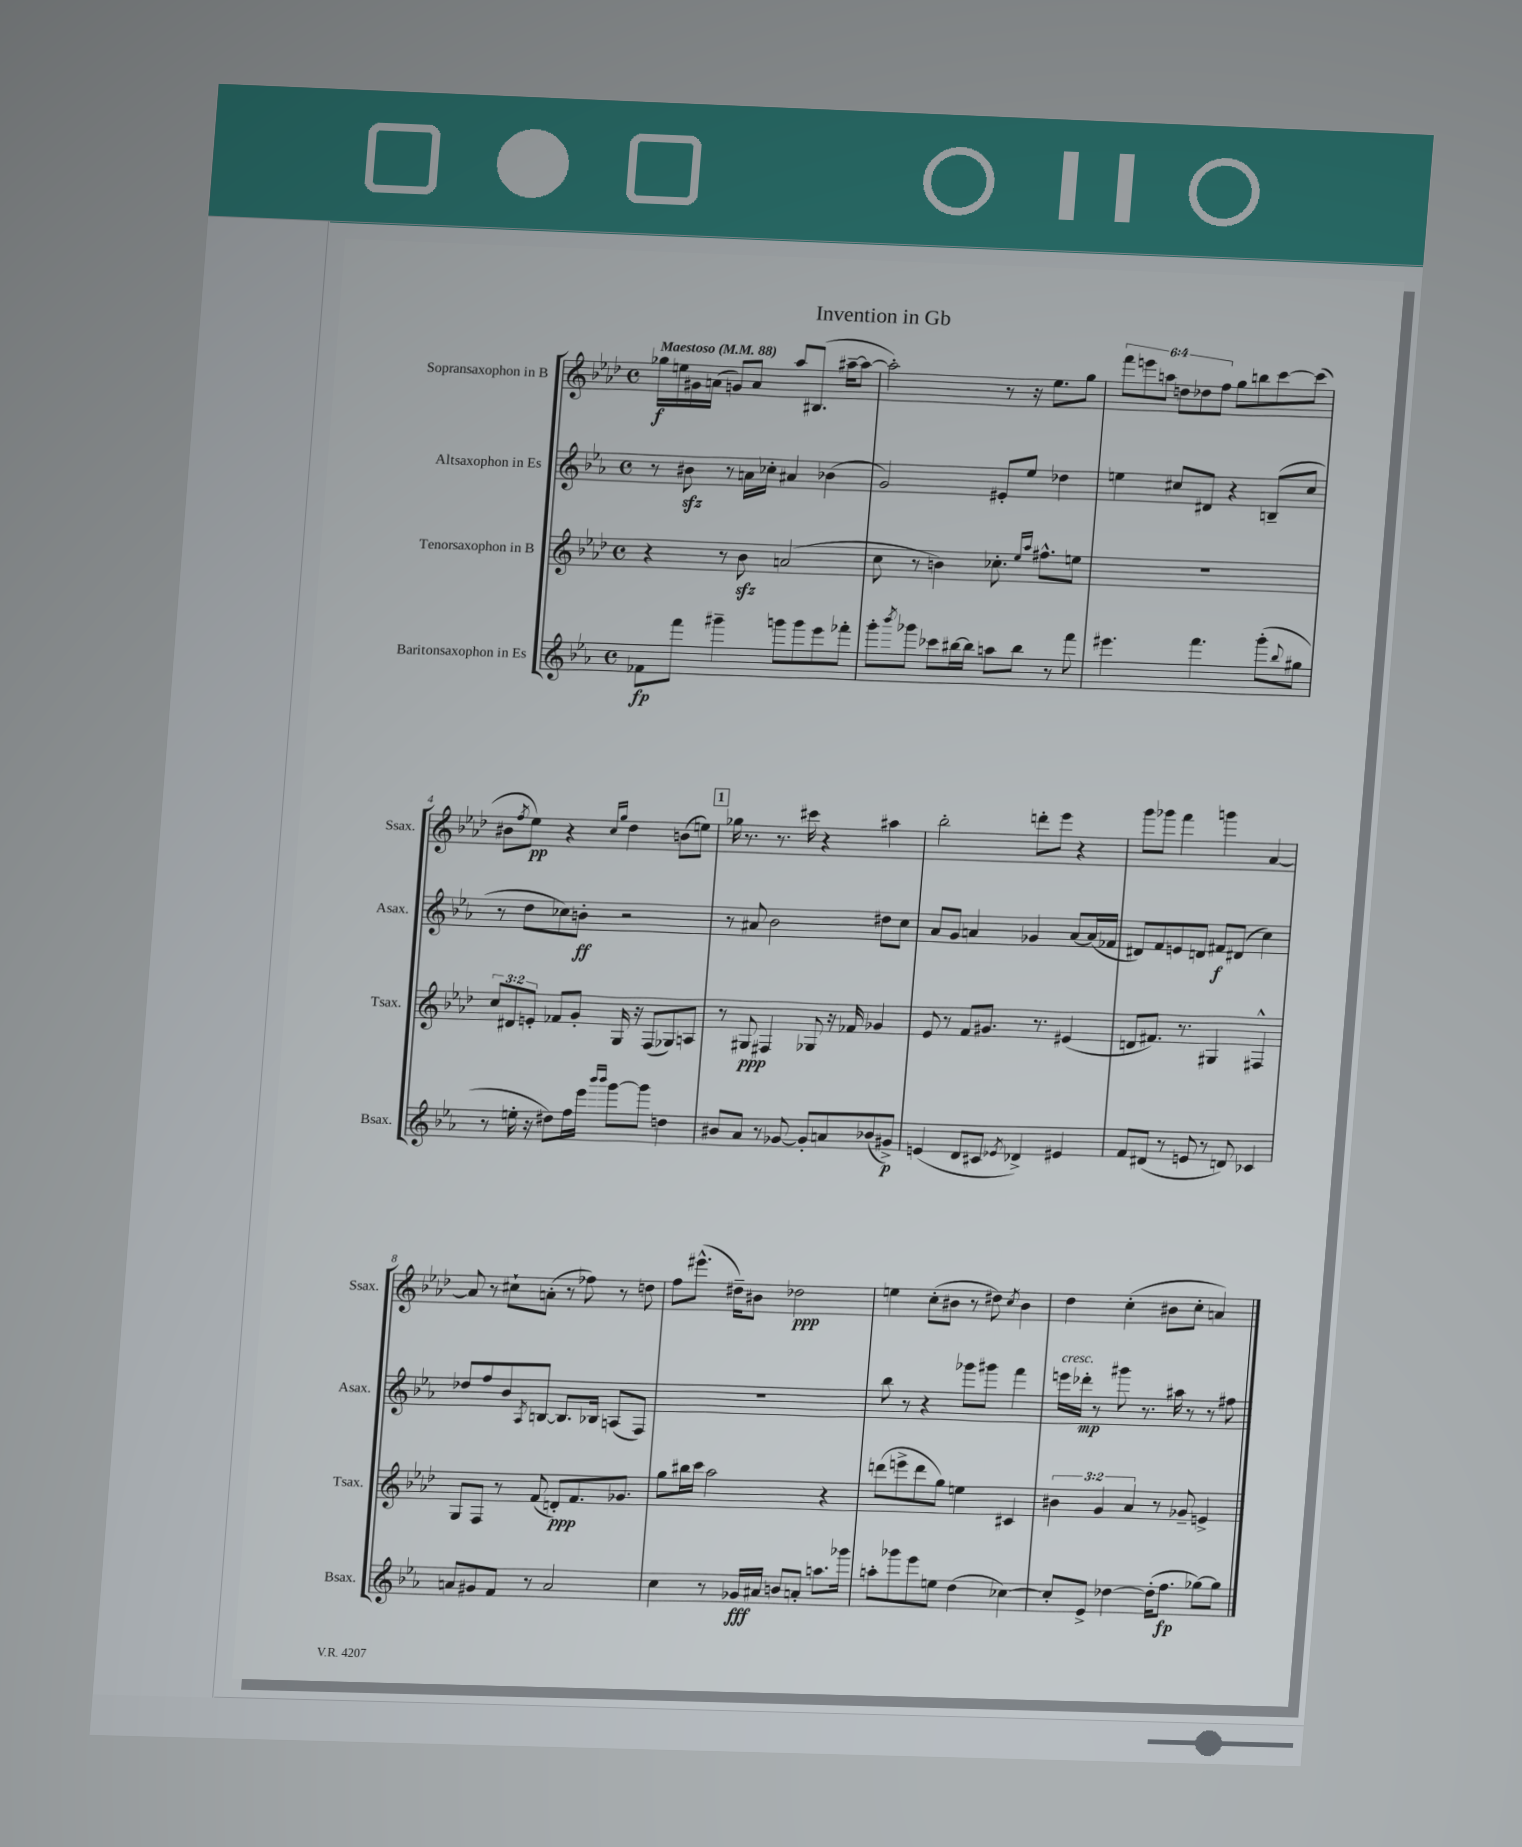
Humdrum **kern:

**kern	**dynam	**kern	**dynam	**kern	**dynam	**kern	**dynam
*part4	*part4	*part3	*part3	*part2	*part2	*part1	*part1
*staff4	*staff4	*staff3	*staff3	*staff2	*staff2	*staff1	*staff1
*I"Baritonsaxophon in Es	*	*I"Tenorsaxophon in B	*	*I"Altsaxophon in Es	*	*I"Sopransaxophon in B	*
*I'Bsax.	*	*I'Tsax.	*	*I'Asax.	*	*I'Ssax.	*
*clefG2	*	*clefG2	*	*clefG2	*	*clefG2	*
*k[b-e-a-]	*	*k[b-e-a-d-]	*	*k[b-e-a-]	*	*k[b-e-a-d-]	*
*M4/4	*	*M4/4	*	*M4/4	*	*M4/4	*
*met(c)	*	*met(c)	*	*met(c)	*	*met(c)	*
*MM88	*	*MM88	*	*MM88	*	*MM88	*
=1	=1	=1	=1	=1	=1	=1	=1
!	!	!	!	!	!	!LO:TX:a:B:t=Maestoso	!
8f-X\L	fp	4r	.	8r	.	16gg-X\LL	f
.	.	.	.	.	.	16een\	.
8fff\J	.	.	.	8b#Xzz\	.	16g#X\	.
.	.	.	.	.	.	(16an\JJ	.
4ggg#X~\	.	8r	.	8r	.	8gn/L)	.
.	.	8b-zz\	.	16an\LL	.	8a/J	.
.	.	.	.	16cc-X'\JJ	.	.	.
8gggn\L	.	(2an/	.	4a#X/	.	8aa-/L	.
8ggg\	.	.	.	.	.	(8.B#X/J	.
8eee-\	.	.	.	(4b-X\	.	.	.
.	.	.	.	.	.	[16aa#X~\KL	.
8fff-X'\J	.	.	.	.	.	8aa#\J_	.
=2	=2	=2	=2	=2	=2	=2	=2
8ggg'\L	.	8cc\	.	2g/)	.	2aa#'\])	.
8qbbb-/	.	.	.	.	.	.	.
8ggg-X\J	.	8r	.	.	.	.	.
8ccc-X\L	.	4bn\)	.	.	.	.	.
[16bb#X\L	.	.	.	.	.	.	.
16bb#\JJ]	.	.	.	.	.	.	.
8aan\L	.	8.cc-X'\	.	8e#X'/L	.	8r	.
8bb#\J	.	.	.	8ee-/J	.	16r	.
.	.	16qqee-/LL	.	.	.	.	.
.	.	16qqaa-/JJ	.	.	.	.	.
.	.	8.ff#X^^\L	.	.	.	8.ee-\L	.
8r	.	.	.	4dd-X\	.	.	.
8fff\	.	8een\J	.	.	.	8gg\J	.
=3	=3	=3	=3	=3	=3	=3	=3
4.eee#X\	.	1r	.	4een\	.	12fff\L	.
.	.	.	.	.	.	12eeen\	.
.	.	.	.	.	.	12aan\J	.
.	.	.	.	8cc#X/L	.	12ddn\L	.
.	.	.	.	.	.	12dd-X\	.
4.fff\	.	.	.	8d#X/J	.	.	.
.	.	.	.	.	.	12ff\J	.
.	.	.	.	4r	.	8gg\L	.
.	.	.	.	.	.	8bbn\	.
(8ggg'\L	.	.	.	(8Bn~/L	.	[8ccc\	.
8qqbb-/	.	.	.	.	.	.	.
8gg#X\J	.	.	.	8cc#/J	.	(8ccc\J]	.
!!LO:LB:g=z
=4	=4	=4	=4	=4	=4	=4	=4
8r	.	12cc/L	.	8r	.	8b#X\L	.
.	.	12d#X/	.	.	.	.	.
.	.	.	.	.	.	8qff/	.
16een'\	.	.	.	8dd\L	.	8ee-\J)	pp
.	.	12en'/J	.	.	.	.	.
16r	.	.	.	.	.	.	.
8dd#X\L)	.	8f-X/L	.	8cc-X\)	.	4r	.
16ff\L	.	8g'/J	.	8bn'\J	ff	.	.
16eee-\JJ	.	.	.	.	.	.	.
16qqbbb-/LL	.	.	.	.	.	16qqcc/LL	.
16qqbbb-/JJ	.	.	.	.	.	16qqgg/JJ	.
[8ggg\L	.	16G/	.	2r	.	4dd-\	.
.	.	16r	.	.	.	.	.
8ggg\J]	.	(8F/L	.	.	.	.	.
4ddn\	.	8G-X/)	.	.	.	(8bn\L	.
.	.	8An/J	.	.	.	8een\J)	.
!!LO:REH:place=s1:t=1
=5	=5	=5	=5	=5	=5	=5	=5
8b#X/L	.	8r	.	8r	.	16gg-X\	.
.	.	.	.	.	.	8.r	.
8a-/J	.	8G#X/	ppp	8a#X/	.	.	.
8r	.	4F#X/	.	2b-\	.	8.r	.
[8g-X/	.	.	.	.	.	.	.
.	.	.	.	.	.	16ccc#X\	.
8g-'/L]	.	8G-X/	.	.	.	4r	.
8an/	.	16r	.	.	.	.	.
.	.	16f-X/	.	.	.	.	.
(8b-X/	.	4g-X/	.	8dd#X\L	.	4aa#X\	.
8g#X^/J)	p	.	.	8cc\J	.	.	.
=6	=6	=6	=6	=6	=6	=6	=6
(4en/	.	8e-/	.	8a-/L	.	2bb-'\	.
.	.	8r	.	8g/J	.	.	.
8d/L	.	8f/L	.	4an/	.	.	.
8c#X/J	.	8.g#X/J	.	.	.	.	.
8qe-X/	.	.	.	.	.	.	.
4d-X^/)	.	.	.	4g-X/	.	8dddn'\L	.
.	.	8.r	.	.	.	.	.
.	.	.	.	.	.	8eee-\J	.
4e#X/	.	(4e#X/	.	[8a/L	.	4r	.
.	.	.	.	(16a/L]	.	.	.
.	.	.	.	16f-X/JJ	.	.	.
=7	=7	=7	=7	=7	=7	=7	=7
8f/L	.	8dn/L	.	8d#X/L)	.	8ggg\L	.
(8d#X/J	.	8.f#X/J)	.	8f/	.	8ggg-X\J	.
8r	.	.	.	8en/	.	4fff\	.
.	.	8.r	.	.	.	.	.
8en/	.	.	.	8dn/J	.	.	.
8r	.	4G#X/	.	8f#X/L	f	4gggn\	.
8dn/)	.	.	.	(8d#X/J	.	.	.
4c-X/	.	4F#X^^/	.	4cc\)	.	[4a-/	.
!!LO:LB:g=z
=8	=8	=8	=8	=8	=8	=8	=8
8an/L	.	8G/L	.	8dd-X/L	.	8a-/]	.
8g#X/	.	8F/J	.	8ff/	.	8r	.
8f/J	.	8r	.	8b-/	.	8cc#X`\L	.
.	.	.	.	8qA-/	.	.	.
8r	.	(8f/	.	[8Bn/J	.	(8an'\J	.
2a/	.	8dn'/L)	ppp	8.B/L]	.	8r	.
.	.	8.f/	.	.	.	8ff-X\)	.
.	.	.	.	16B-X/Jk	.	.	.
.	.	.	.	(8An/L	.	8r	.
.	.	8.g-X/J	.	.	.	.	.
.	.	.	.	8F/J)	.	8ddn\	.
=9	=9	=9	=9	=9	=9	=9	=9
4cc\	.	8gg\L	.	1r	.	8ff\L	.
.	.	16bb#X\L	.	.	.	(8.eee#X^^\J	.
.	.	16ccc\JJ	.	.	.	.	.
8r	.	2aa-\	.	.	.	.	.
.	.	.	.	.	.	16dd#X~\KL)	.
16g-X/LL	fff	.	.	.	.	8b#X\J	.
16a#X/JJ	.	.	.	.	.	.	.
8bn/L	.	.	.	.	.	2dd-X\	ppp
8an'/J	.	.	.	.	.	.	.
8.aan\L	.	4r	.	.	.	.	.
16ggg-X\Jk	.	.	.	.	.	.	.
=10	=10	=10	=10	=10	=10	=10	=10
8aan'\L	.	(8dddn\L	.	8bb-\	.	4een\	.
8ggg-X\	.	8eeen^\	.	8r	.	.	.
8eee-\	.	8ddd\	.	4r	.	(8cc'\L	.
8een\J	.	8gg\J)	.	.	.	8b#X\J	.
(4dd\	.	4een\	.	8ggg-X\L	.	8r	.
.	.	.	.	8ggg#X\J	.	8dd#X\)	.
.	.	.	.	.	.	8qcc/	.
[4cc-X\)	.	4c#X/	.	4fff\	.	4b#\	.
=11	=11	=11	=11	=11	=11	=11	=11
!	!	!	!	!LO:TX:a:i:t=cresc.	!	!	!
8cc-'/L]	.	6b#X\	.	16eeen\LL	.	4dd-\	.
.	.	.	.	16ddd-X'\JJ	mp	.	.
8e-^/J	.	.	.	8r	.	.	.
.	.	6g/	.	.	.	.	.
[4dd-X\	.	.	.	8ggg#X\	.	(4cc'\	.
.	.	6a-/	.	.	.	.	.
.	.	.	.	8.r	.	.	.
(16dd-'\KL]	.	8r	.	.	.	8b#X\L	.
8.ff\J	fp	.	.	16aa#X\	.	.	.
.	.	8g-X~/	.	8r	.	8cc'\J	.
[8gg-X\L)	.	4en^/	.	8r	.	4an/)	.
8gg-\J]	.	.	.	8ff#X\	.	.	.
==	==	==	==	==	==	==	==
*-	*-	*-	*-	*-	*-	*-	*-
